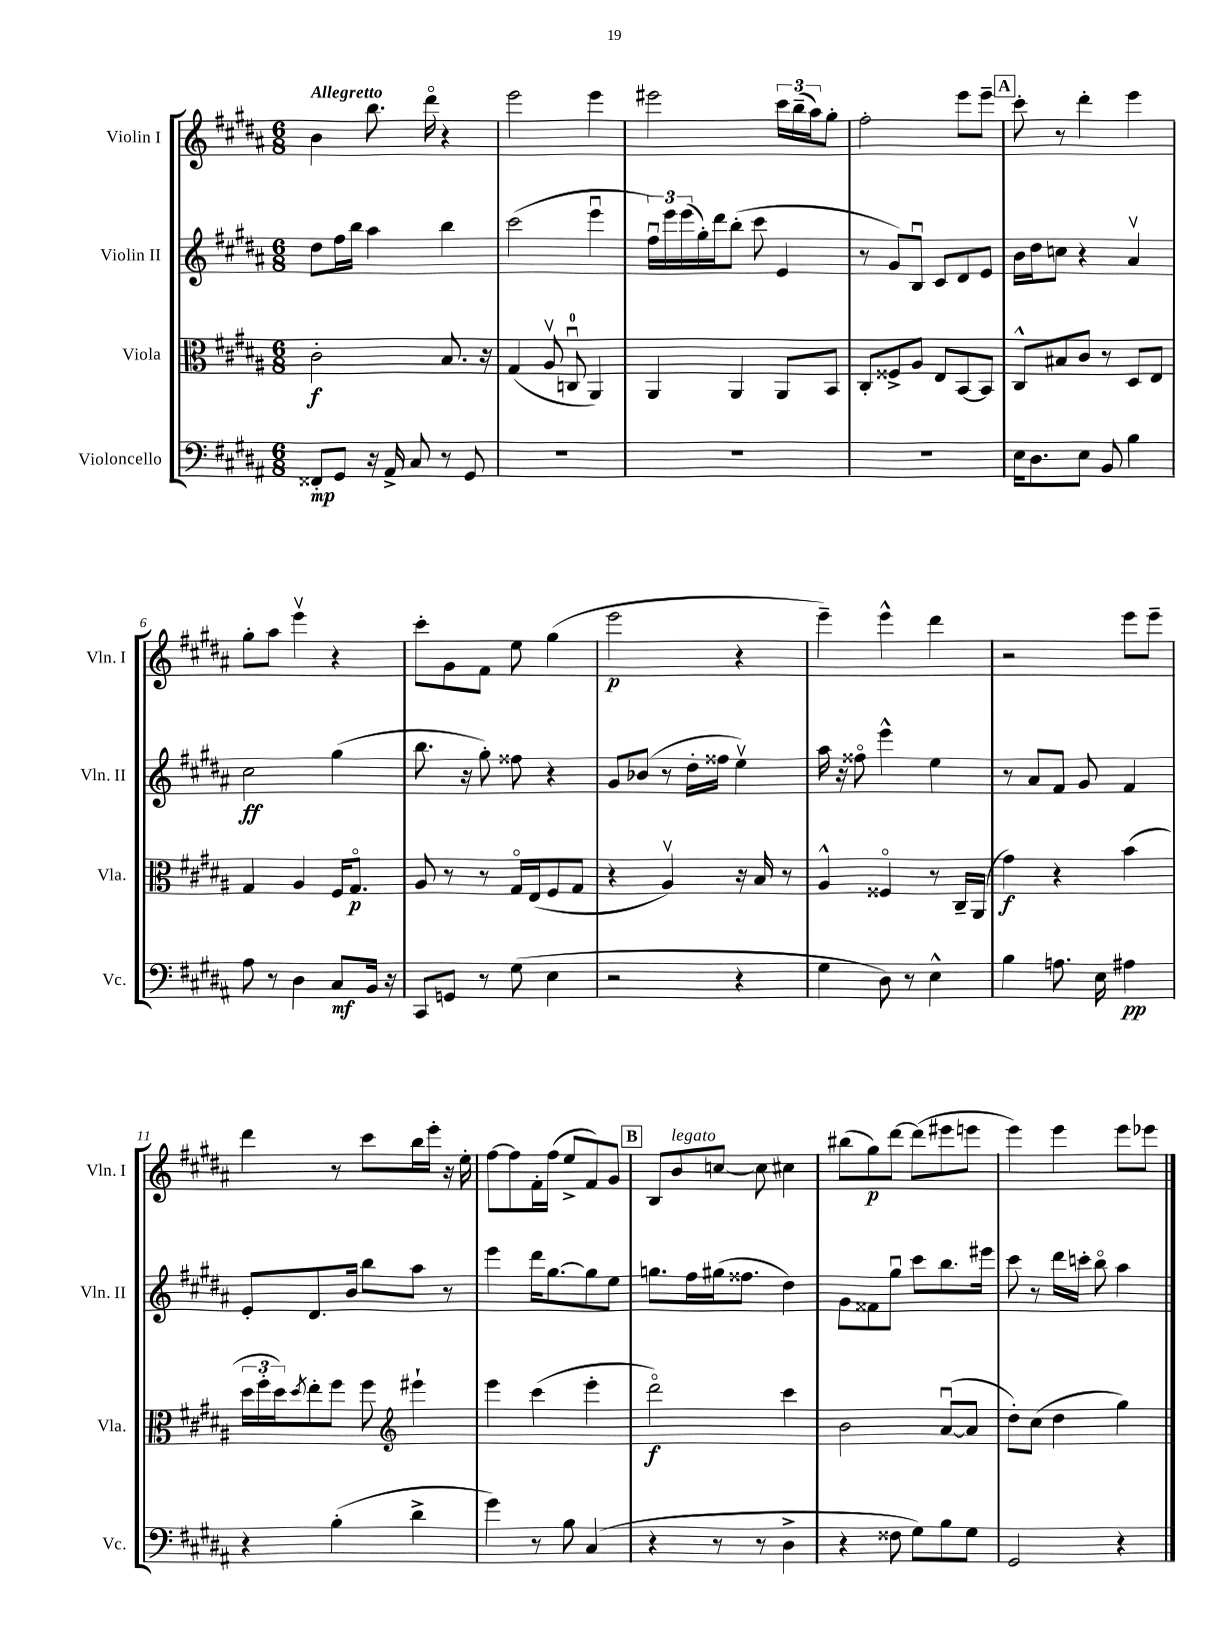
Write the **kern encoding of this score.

**kern	**kern	**kern	**kern
*staff4	*staff3	*staff2	*staff1
*clefF4	*clefC3	*clefG2	*clefG2
*k[f#c#g#d#a#]	*k[f#c#g#d#a#]	*k[f#c#g#d#a#]	*k[f#c#g#d#a#]
*M6/8	*M6/8	*M6/8	*M6/8
8FF##'	2c#'	8dd#	4b
8GG#	.	16ff#	.
.	.	16bb	.
16r	.	4aa#	8.bb
16AA#^	.	.	.
8C#	.	.	.
.	.	.	16ddd#o
8r	8.B	4bb	4r
8GG#	.	.	.
.	16r	.	.
=	=	=	=
2.r	(4G#	(2ccc#	2eee
.	8A#v	.	.
.	8Cu	.	.
.	4AA#)	4eeeu	4eee
=	=	=	=
2.r	4AA#	24ff#u)	2eee#
.	.	24eee	.
.	.	(24eee	.
.	.	16gg#')	.
.	.	16ddd#	.
.	4AA#	(8bb'	.
.	.	8ccc#	.
.	8AA#	4e	24ccc#
.	.	.	(24bb~
.	.	.	24aa#)
.	8BB	.	8gg#'
=	=	=	=
2.r	8C#'	8r	2ff#'
.	8F##^	8g#)	.
.	8A#	8Bu	.
.	8E	8c#	.
.	[8BB	8d#	8eee
.	8BB]	8e	8eee~
=	=	=	=
16E	8C#^^	16b	8ccc#'
8.D#	.	16dd#	.
.	8B#	8cc	8r
8E	8c#	4r	4ddd#'
8BB	8r	.	.
4B	8D#	4a#v	4eee
.	8E	.	.
=	=	=	=
8A#	4G#	2cc#	8gg#'
8r	.	.	8aa#
4D#	4A#	.	4eeev
8C#	16F#	(4gg#	4r
.	8.G#o	.	.
16BB	.	.	.
16r	.	.	.
=	=	=	=
8CC#	8A#	8.bb	8ccc#'
8GG	8r	.	8g#
.	.	16r	.
8r	8r	8gg#')	8f#
(8G#	16G#o	8ff##	8ee
.	(16E	.	.
4E	8F#	4r	(4gg#
.	8G#	.	.
=	=	=	=
2r	4r	8g#	2eee
.	.	(8b-	.
.	4A#v)	8r	.
.	.	16dd#'	.
.	.	16ff##	.
4r	16r	4eev)	4r
.	16B	.	.
.	8r	.	.
=	=	=	=
4G#	4A#^^	16aa#	4eee~)
.	.	16r	.
.	.	8ff##o	.
8D#)	4F##o	4eee^^	4eee^^
8r	.	.	.
4E^^	8r	4ee	4ddd#
.	16C#~	.	.
.	(16AA#	.	.
=	=	=	=
4B	4g#)	8r	2r
.	.	8a#	.
8.A	4r	8f#	.
.	.	8g#	.
16E	.	.	.
4A#	(4b	4f#	8eee
.	.	.	8eee~
=	=	=	=
4r	24dd#	8e'	4ddd#
.	24ff#'	.	.
.	24dd#)	.	.
.	8qdd#	.	.
.	8ee'	8.d#	.
(4B'	8ff#	.	8r
.	.	16b	.
.	8ff#	8bb	8ccc#
*	*clefG2	*	*
4d#^	4eee#`	8aa#	16bb
.	.	.	16eee'
.	.	8r	16r
.	.	.	16ee'
=	=	=	=
4g#)	4eee	4eee	[8ff#
.	.	.	8ff#]
8r	(4ccc#	16ddd#	16f#'
.	.	[8.gg#	(16ff#
8B	.	.	8ee^
(4C#	4eee'	8gg#]	8f#)
.	.	8ee	8g#
=	=	=	=
4r	2ddd#o)	8.gg	8B
.	.	.	8b
.	.	16ff#	.
8r	.	(16gg#	[8cc
.	.	8.ff##	.
8r	.	.	8cc]
4D#^	4ccc#	4dd#)	4cc#
=	=	=	=
4r	2b	8g#	(8bb#
.	.	8f##	8gg#)
8F##	.	8gg#u	[8ddd#
8G#)	.	8ccc#	(8ddd#]
8B	([8a#u	8.bb	8eee#
8G#	8a#]	.	8eee
.	.	16eee#	.
=	=	=	=
2GG#	8dd#')	8ccc#	4eee)
.	(8cc#	8r	.
.	4dd#	16ddd#	4eee
.	.	16ccc'	.
.	.	8bbo	.
4r	4gg#)	4aa#	8eee
.	.	.	8eee-
==	==	==	==
*-	*-	*-	*-
